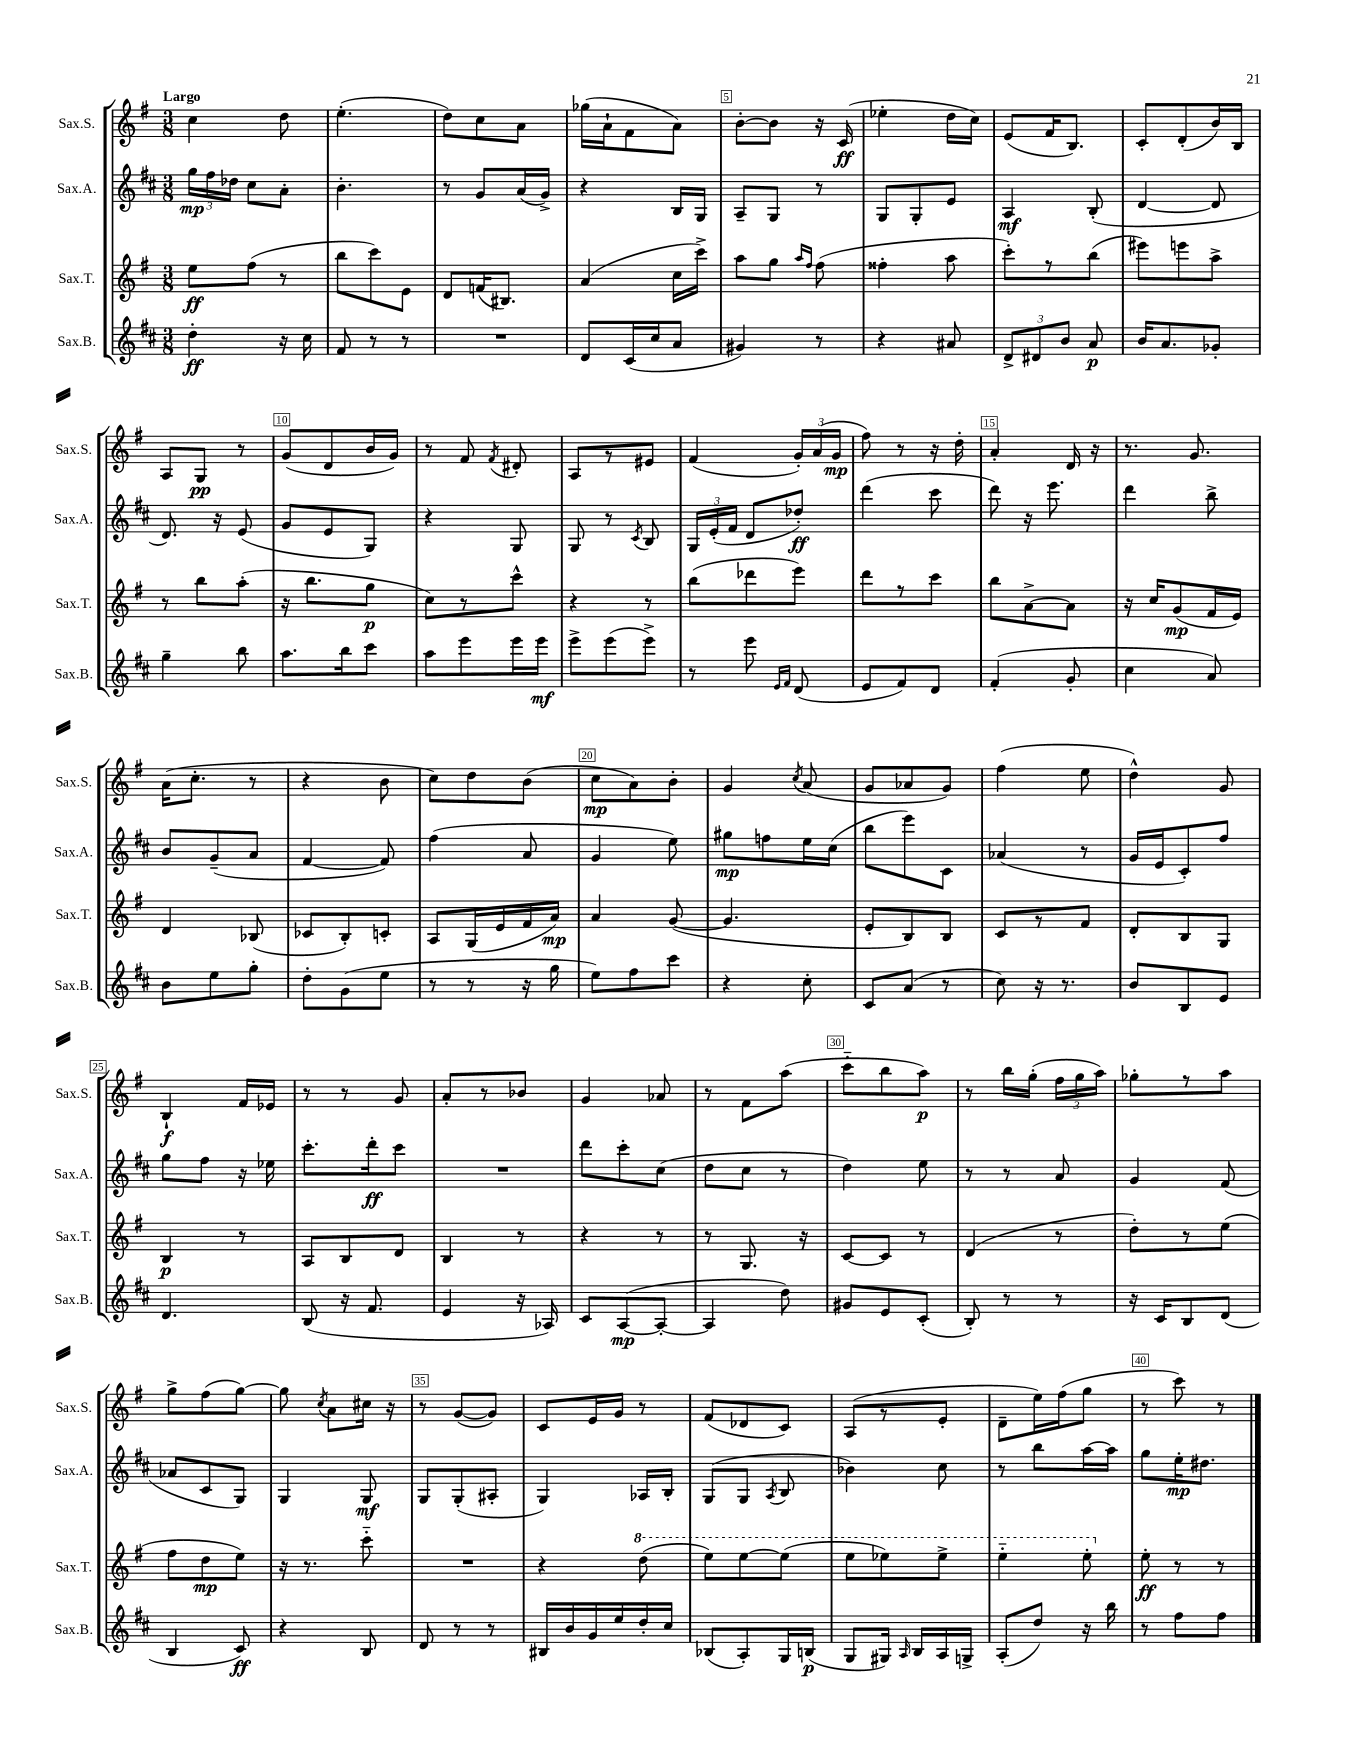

**kern	**kern	**kern	**kern
*staff4	*staff3	*staff2	*staff1
*clefG2	*clefG2	*clefG2	*clefG2
*k[f#c#]	*k[f#]	*k[f#c#]	*k[f#]
*M3/8	*M3/8	*M3/8	*M3/8
4dd'	8ee	24gg	4cc
.	.	24ff#	.
.	.	24dd-	.
.	(8ff#	8cc#	.
16r	8r	8a'	8dd
16cc#	.	.	.
=	=	=	=
8f#	8bb	4.b'	(4.ee'
8r	8ccc)	.	.
8r	8e	.	.
=	=	=	=
4.r	8d	8r	8dd)
.	(16f	8g	8cc
.	8.B#)	.	.
.	.	(16a	8a
.	.	16g^)	.
=	=	=	=
8d	(4a	4r	(16gg-
.	.	.	16a`
(16c#	.	.	8f#
16cc#	.	.	.
8a	16cc	16B	8a)
.	16ccc^)	16G	.
=	=	=	=
4g#)	8aa	8A~	[8b'
.	8gg	8G	8b]
.	16qqaa	.	.
.	16qqff#	.	.
8r	(8ff#	8r	16r
.	.	.	(16c
=	=	=	=
4r	4ff##'	8G	4ee-'
.	.	8G'	.
8a#	8aa	8e	16dd
.	.	.	16cc)
=	=	=	=
12d^	8ccc')	4A	(8e
12d#	.	.	.
.	8r	.	16f#
12b	.	.	.
.	.	.	8.B)
8a	(8bb	(8B'	.
=	=	=	=
16b	8eee#)	[4d	8c'
8.a	.	.	.
.	8eee	.	(8d'
8g-'	8aa^	8d]	16b)
.	.	.	16B
=	=	=	=
4gg~	8r	8.d)	8A
.	8bb	.	8G
.	.	16r	.
8bb	(8aa'	(8e	8r
=	=	=	=
8.aa	16r	8g	(8g
.	8.bb	.	.
.	.	8e	8d
16bb	.	.	.
8ccc#	8gg	8G)	16b
.	.	.	16g)
=	=	=	=
8aa	8cc)	4r	8r
8eee	8r	.	8f#
.	.	.	8qf#
16eee	8ccc^^	8G	8d#'
16eee	.	.	.
=	=	=	=
8eee^	4r	8G	8A
(8eee	.	8r	8r
.	.	8qc#	.
8eee^)	8r	8B	8e#
=	=	=	=
8r	(8bb	24G	(4f#
.	.	(24e'	.
.	.	24f#	.
8eee	8ddd-	8d	.
16qqe	.	.	.
16qqf#	.	.	.
(8d	8eee)	8dd-')	24g')
.	.	.	(24a
.	.	.	24g
=	=	=	=
8e	8ddd	(4ddd	8ff#)
8f#)	8r	.	8r
8d	8ccc	8ccc#	16r
.	.	.	16dd'
=	=	=	=
(4f#'	8bb	8ddd)	4a'
.	[8a^	16r	.
.	.	8.eee	.
8g'	8a]	.	16d
.	.	.	16r
=	=	=	=
4cc#	16r	4ddd	8.r
.	16cc	.	.
.	(8g	.	.
.	.	.	8.g
8a)	16f#	8bb^	.
.	16e)	.	.
=	=	=	=
8b	4d	8b	(16a
.	.	.	8.cc'
8ee	.	(8g~	.
8gg'	(8B-	8a	8r
=	=	=	=
8dd'	8c-	[4f#	4r
(8g	8B')	.	.
8ee	8c'	8f#])	8b
=	=	=	=
8r	8A	(4ff#	8cc)
8r	(16G	.	8dd
.	16e	.	.
16r	16f#	8a	(8b
16gg	16a)	.	.
=	=	=	=
8ee)	4a	4g	8cc
8ff#	.	.	8a)
8ccc#	([8g	8ee)	8b'
=	=	=	=
4r	4.g]	8gg#	4g
.	.	8ff	.
.	.	.	8qcc
8cc#'	.	16ee	(8a
.	.	(16cc#	.
=	=	=	=
8c#	8e'	8bb	8g
(8a	8B)	8eee)	8a-
8r	8B	8c#	8g)
=	=	=	=
8cc#)	8c	(4a-	(4ff#
16r	8r	.	.
8.r	.	.	.
.	8f#	8r	8ee
=	=	=	=
8b	8d'	16g	4dd^^)
.	.	16e	.
8B	8B	8c#')	.
8e	8G	8ff#	8g
=	=	=	=
4.d	4B	8gg	4B`
.	.	8ff#	.
.	8r	16r	16f#
.	.	16ee-	16e-
=	=	=	=
(8B	8A	8.ccc#'	8r
16r	8B	.	8r
8.f#	.	16ddd'	.
.	8d	8ccc#	8g
=	=	=	=
4e	4B	4.r	8a'
.	.	.	8r
16r	8r	.	8b-
16A-)	.	.	.
=	=	=	=
8c#	4r	8ddd	4g
([8A	.	8ccc#'	.
8A'_	8r	(8cc#	8a-
=	=	=	=
4A]	8r	8dd	8r
.	8.G	8cc#	8f#
8dd)	.	8r	(8aa
.	16r	.	.
=	=	=	=
8g#	[8c	4dd)	8ccc'~
8e	8c]	.	8bb
(8c#'	8r	8ee	8aa)
=	=	=	=
8B')	(4d	8r	8r
8r	.	8r	16bb
.	.	.	(16gg'
8r	8r	8a	24ff#
.	.	.	24gg
.	.	.	24aa)
=	=	=	=
16r	8dd')	4g	8gg-'
16c#	.	.	.
8B	8r	.	8r
(8d	(8ee	(8f#	8aa
=	=	=	=
4B	8ff#	8a-	8gg^
.	8dd	8c#	(8ff#
8c#)	8ee)	8G)	[8gg)
=	=	=	=
4r	16r	4G	8gg]
.	8.r	.	.
.	.	.	8qcc
.	.	.	8a
8B	8ccc'~	8G	16cc#
.	.	.	16r
=	=	=	=
8d	4.r	8G	8r
8r	.	(8G'	([8g
8r	.	8A#'	8g])
=	=	=	=
16B#	4r	4G)	8c
16b	.	.	.
16g	.	.	16e
16ee	.	.	16g
16dd'	(8ddd	16A-	8r
16cc#	.	16B'	.
=	=	=	=
(8B-	8eee)	(8G	(8f#
8A')	[8eee	8G	8d-
.	.	8qA	.
16G	(8eee]	8B	8c)
(16B	.	.	.
=	=	=	=
8G	8eee	4b-)	(8A
16G#)	8eee-)	.	8r
16qqA	.	.	.
16B	.	.	.
16A	8eee-^	8cc#	8e'
16G^	.	.	.
=	=	=	=
(8A'	4eee'~	8r	8d~
8dd)	.	8bb	16ee)
.	.	.	(16ff#
16r	8eee'	[16aa	8gg
16bb	.	16aa]	.
=	=	=	=
8r	8ee'	8gg	8r
8ff#	8r	16ee'	8ccc)
.	.	8.dd#	.
8ff#	8r	.	8r
==	==	==	==
*-	*-	*-	*-
